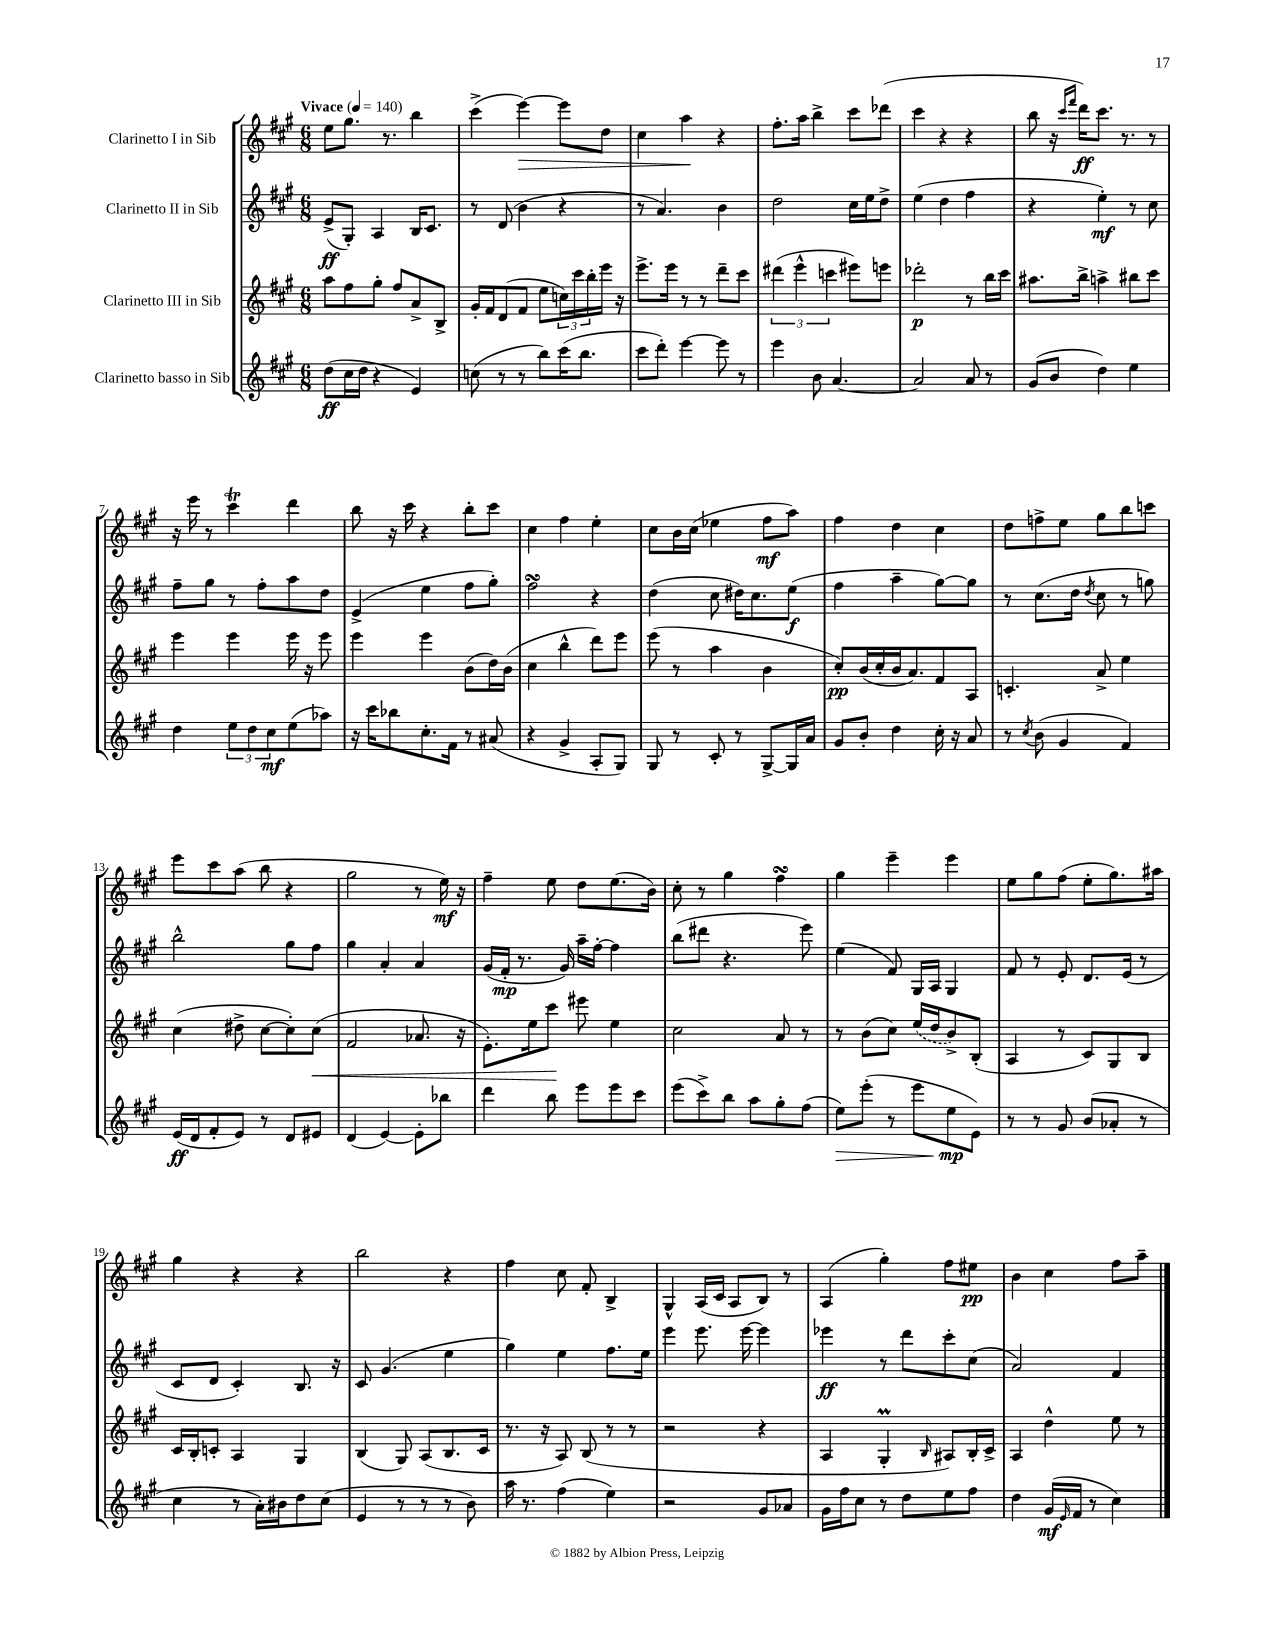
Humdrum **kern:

**kern	**dynam	**kern	**dynam	**kern	**dynam	**kern	**dynam
*part4	*part4	*part3	*part3	*part2	*part2	*part1	*part1
*staff4	*staff4	*staff3	*staff3	*staff2	*staff2	*staff1	*staff1
*I"Clarinetto basso in Sib	*	*I"Clarinetto III in Sib	*	*I"Clarinetto II in Sib	*	*I"Clarinetto I in Sib	*
*clefG2	*	*clefG2	*	*clefG2	*	*clefG2	*
*k[f#c#g#]	*	*k[f#c#g#]	*	*k[f#c#g#]	*	*k[f#c#g#]	*
*M6/8	*	*M6/8	*	*M6/8	*	*M6/8	*
*MM140	*	*MM140	*	*MM140	*	*MM140	*
=1	=1	=1	=1	=1	=1	=1	=1
!	!	!	!	!	!	!LO:TX:a:B:t=Vivace	!
(8dd\L	ff	8aa\L	.	(8e^/L	ff	8ee\L	.
16cc#\L	.	8ff#\	.	8G#'/J)	.	8.gg#\J	.
16dd\JJ	.	.	.	.	.	.	.
4r	.	8gg#'\J	.	4A/	.	.	.
.	.	.	.	.	.	8.r	.
.	.	8ff#/L	.	.	.	.	.
4e/)	.	8a^/	.	16B/KL	.	4bb\	.
.	.	.	.	8.c#/J	.	.	.
.	.	8B^/J	.	.	.	.	.
=2	=2	=2	=2	=2	=2	=2	=2
(8ccn\	.	16g#'/LL	.	8r	.	(4ccc#^\	.
.	.	16f#/J	.	.	.	.	.
8r	.	(8d/	.	(8d/	.	.	.
!	!	!	!	!	!	!	!LO:HP:b
8r	.	8f#/J	.	4b\	.	[4eee\)	>
8bb\L)	.	8ee\L	.	.	.	.	.
(16ccc#\K	.	24ccn\L)	.	4r	.	8eee\L]	.
.	.	24ccc#\	.	.	.	.	.
8.bb\J	.	.	.	.	.	.	.
.	.	24bb'\	.	.	.	.	.
.	.	16eee\JJ	.	.	.	8dd\J	.
.	.	16r	.	.	.	.	.
=3	=3	=3	=3	=3	=3	=3	=3
8ccc#\L	.	8.eee^\L	.	8r	.	4cc#\	.
8ddd'\J)	.	.	.	4.a/)	.	.	.
.	.	16eee\Jk	.	.	.	.	.
[4eee\	.	8r	.	.	.	4aa\	.
.	.	8r	.	.	.	.	.
8eee\]	.	8ddd~\L	.	4b\	.	4r	]
8r	.	8ccc#\J	.	.	.	.	.
=4	=4	=4	=4	=4	=4	=4	=4
4eee\	.	(6ddd#X\	.	2dd\	.	8.ff#'\L	.
.	.	6eee^^\	.	.	.	.	.
.	.	.	.	.	.	16aa\Jk	.
8b\	.	.	.	.	.	4bb^\	.
.	.	6cccn\	.	.	.	.	.
[4.a/	.	.	.	.	.	.	.
.	.	8eee#X\L)	.	16cc#\LL	.	8ccc#\L	.
.	.	.	.	16ee\J	.	.	.
.	.	8eeen\J	.	8dd^\J	.	(8ddd-X\J	.
=5	=5	=5	=5	=5	=5	=5	=5
2a/]	.	2ddd-X'\	p	(4ee\	.	4ccc#\	.
.	.	.	.	4dd\	.	4r	.
8a/	.	8r	.	4ff#\	.	4r	.
8r	.	16bb\LL	.	.	.	.	.
.	.	16ccc#\JJ	.	.	.	.	.
=6	=6	=6	=6	=6	=6	=6	=6
(8g#/L	.	8.aa#X\L	.	4r	.	8bb\	.
8b/J	.	.	.	.	.	16r	.
.	.	.	.	.	.	16qqccc#/LL	.
.	.	.	.	.	.	16qqfff#/JJ	.
.	.	16bb^\Jk	.	.	.	16ddd\KL)	ff
4dd\)	.	4aan^\	.	4ee'\)	mf	8.ccc#\J	.
.	.	.	.	.	.	8.r	.
4ee\	.	8bb#X\L	.	8r	.	.	.
.	.	8ccc#\J	.	8cc#\	.	8r	.
!!LO:LB:g=z
=7	=7	=7	=7	=7	=7	=7	=7
4dd\	.	4eee\	.	8ff#~\L	.	16r	.
.	.	.	.	.	.	16eee\	.
.	.	.	.	8gg#\J	.	8r	.
12ee\L	.	4eee\	.	8r	.	4ccc#t\	.
12dd\	.	.	.	.	.	.	.
.	.	.	.	8ff#'\L	.	.	.
12cc#\	mf	.	.	.	.	.	.
(8ee\	.	16eee\	.	8aa\	.	4ddd\	.
.	.	16r	.	.	.	.	.
8aa-X\J)	.	8eee\	.	8dd\J	.	.	.
=8	=8	=8	=8	=8	=8	=8	=8
16r	.	4eee\	.	(4e^/	.	8bb\	.
16ccc#\KL	.	.	.	.	.	.	.
8bb-X\	.	.	.	.	.	16r	.
.	.	.	.	.	.	16ccc#\	.
8.cc#'\	.	4eee\	.	4ee\	.	4r	.
16f#\Jk	.	.	.	.	.	.	.
8r	.	(8b\L	.	8ff#\L	.	8bb'\L	.
(8a#X/	.	16dd\L)	.	8gg#'\J)	.	8ccc#\J	.
.	.	(16b\JJ	.	.	.	.	.
=9	=9	=9	=9	=9	=9	=9	=9
4r	.	4cc#\	.	2ff#sSSS\	.	4cc#\	.
4g#^/	.	4bb^^\	.	.	.	4ff#\	.
8A'/L	.	8ddd\L)	.	4r	.	4ee'\	.
8G#/J)	.	8eee\J	.	.	.	.	.
=10	=10	=10	=10	=10	=10	=10	=10
8G#/	.	(8eee\	.	(4dd\	.	8cc#\L	.
8r	.	8r	.	.	.	16b\L	.
.	.	.	.	.	.	(16cc#\JJ	.
8c#'/	.	4aa\	.	8cc#\	.	4ee-X\	.
8r	.	.	.	16dd#X\KL)	.	.	.
.	.	.	.	8.cc#\	.	.	.
[8G#^/L	.	4b\	.	.	.	8ff#\L	mf
16G#/L]	.	.	.	(8ee\J	f	8aa\J)	.
16a/JJ	.	.	.	.	.	.	.
=11	=11	=11	=11	=11	=11	=11	=11
8g#/L	.	8cc#'/L)	pp	4ff#\	.	4ff#\	.
8b'/J	.	(16b/L	.	.	.	.	.
.	.	16cc#'/	.	.	.	.	.
4dd\	.	16b/J	.	4aa~\	.	4dd\	.
.	.	8.a/)	.	.	.	.	.
16cc#'\	.	8f#/	.	[8gg#\L)	.	4cc#\	.
16r	.	.	.	.	.	.	.
8a/	.	8A/J	.	8gg#\J]	.	.	.
=12	=12	=12	=12	=12	=12	=12	=12
8r	.	4.cn'/	.	8r	.	8dd\L	.
8qcc#/	.	.	.	.	.	.	.
(8b\	.	.	.	(8.cc#\L	.	8ffn^\	.
4g#/	.	.	.	.	.	8ee\J	.
.	.	.	.	16dd\Jk	.	.	.
.	.	.	.	8qdd/	.	.	.
.	.	8a^/	.	8cc#\	.	8gg#\L	.
4f#/)	.	4ee\	.	8r	.	8bb\	.
.	.	.	.	8ggn\)	.	8cccn\J	.
!!LO:LB:g=z
=13	=13	=13	=13	=13	=13	=13	=13
(16e/LL	ff	(4cc#\	.	2bb^^\	.	8eee\L	.
16d/J	.	.	.	.	.	.	.
8f#'/	.	.	.	.	.	8ccc#\	.
8e/J)	.	8dd#X^\	.	.	.	(8aa\J	.
8r	.	[8cc#\L	.	.	.	8bb\	.
8d/L	.	8cc#'\])	.	8gg#\L	.	4r	.
!	!	!	!LO:HP:b	!	!	!	!
8e#X/J	.	(8cc#\J	<	8ff#\J	.	.	.
=14	=14	=14	=14	=14	=14	=14	=14
(4d/	.	2f#/	.	4gg#\	.	2gg#\	.
[4e/)	.	.	.	4a'/	.	.	.
8e'\L]	.	8.a-X/	.	4a/	.	8r	.
8bb-X\J	.	.	.	.	.	16ee\)	mf
.	.	16r	.	.	.	16r	.
=15	=15	=15	=15	=15	=15	=15	=15
4ddd\	.	8.e'\L)	.	(16g#/LL	.	4ff#~\	.
.	.	.	.	16f#'/JJ	mp	.	.
.	.	.	.	8.r	.	.	.
.	.	16ee\k	.	.	.	.	.
8bb\	.	8ccc#\J	.	.	.	8ee\	.
.	.	.	.	16g#/)	.	.	.
8eee\L	.	8eee#X\	[	16aa~\LL	.	8dd\L	.
.	.	.	.	[16ff#'\JJ	.	.	.
8eee\	.	4ee\	.	4ff#\]	.	(8.ee\	.
8ccc#\J	.	.	.	.	.	.	.
.	.	.	.	.	.	16b\Jk)	.
=16	=16	=16	=16	=16	=16	=16	=16
(8eee\L	.	2cc#\	.	(8bb\L	.	8cc#'\	.
8ccc#^\)	.	.	.	8ddd#X\J	.	8r	.
8bb\J	.	.	.	4.r	.	4gg#\	.
8aa\L	.	.	.	.	.	.	.
8gg#'\	.	8a/	.	.	.	4ff#sSSS\	.
(8ff#\J	.	8r	.	8eee\)	.	.	.
=17	=17	=17	=17	=17	=17	=17	=17
!	!LO:HP:b	!	!	!	!	!	!
8ee\L)	>	8r	.	(4ee\	.	4gg#\	.
(8eee'\J	.	(8b\L	.	.	.	.	.
8r	.	8cc#\J)	.	8f#/)	.	4eee~\	.
8eee\L	.	(16ee/LL	.	16G#/LL	.	.	.
.	.	16dd/J	.	16A/JJ	.	.	.
8ee\	mp	8b^/)	.	4G#/	.	4eee\	.
8e\J)	]	(8B'/J	.	.	.	.	.
=18	=18	=18	=18	=18	=18	=18	=18
8r	.	4A/	.	8f#/	.	8ee\L	.
8r	.	.	.	8r	.	8gg#\	.
8g#/	.	8r	.	8e'/	.	(8ff#\J	.
(8b/L	.	8c#/L)	.	8.d/L	.	8ee'\L	.
8a-X'/J	.	8G#/	.	.	.	8.gg#\)	.
.	.	.	.	(16e/Jk	.	.	.
8r	.	8B/J	.	8r	.	.	.
.	.	.	.	.	.	16aa#X\Jk	.
!!LO:LB:g=z
=19	=19	=19	=19	=19	=19	=19	=19
4cc#\	.	16c#/LL	.	8c#/L	.	4gg#\	.
.	.	16B'/J	.	.	.	.	.
.	.	8cn'/J	.	8d/J	.	.	.
8r	.	4A/	.	4c#'/)	.	4r	.
16a'\LL)	.	.	.	.	.	.	.
16b#X\J	.	.	.	.	.	.	.
8dd\	.	4G#/	.	8.B/	.	4r	.
(8cc#\J	.	.	.	.	.	.	.
.	.	.	.	16r	.	.	.
=20	=20	=20	=20	=20	=20	=20	=20
4e/	.	(4B/	.	8c#/	.	2bb\	.
.	.	.	.	(4.g#/	.	.	.
8r	.	8G#/)	.	.	.	.	.
8r	.	(8A/L	.	.	.	.	.
8r	.	8.B/	.	4ee\	.	4r	.
8b\)	.	.	.	.	.	.	.
.	.	16c#/Jk	.	.	.	.	.
=21	=21	=21	=21	=21	=21	=21	=21
16aa\	.	8.r	.	4gg#\)	.	4ff#\	.
8.r	.	.	.	.	.	.	.
.	.	16r	.	.	.	.	.
(4ff#\	.	8A/)	.	4ee\	.	8cc#\	.
.	.	(8B/	.	.	.	8f#'/	.
4ee\)	.	8r	.	8.ff#\L	.	4B^/	.
.	.	8r	.	.	.	.	.
.	.	.	.	16ee\Jk	.	.	.
=22	=22	=22	=22	=22	=22	=22	=22
2r	.	2r	.	4eee\	.	4G#^^/	.
.	.	.	.	8.eee\	.	(16A/LL	.
.	.	.	.	.	.	16c#/JJ	.
.	.	.	.	.	.	8A/L	.
.	.	.	.	[16eee\	.	.	.
8g#/L	.	4r	.	4eee\]	.	8B/J)	.
8a-X/J	.	.	.	.	.	8r	.
=23	=23	=23	=23	=23	=23	=23	=23
16g#\LL	.	4A/	.	4eee-X\	ff	(4A/	.
16ff#\J	.	.	.	.	.	.	.
8cc#\J	.	.	.	.	.	.	.
8r	.	4G#m'/	.	8r	.	4gg#'\)	.
8dd\L	.	.	.	8ddd\L	.	.	.
.	.	16qqB/	.	.	.	.	.
8ee\	.	8A#X/L)	.	8ccc#'\	.	8ff#\L	.
8ff#\J	.	16B'/L	.	(8cc#\J	.	8ee#X\J	pp
.	.	16c#^/JJ	.	.	.	.	.
=24	=24	=24	=24	=24	=24	=24	=24
4dd\	.	4A/	.	2a/)	.	4b\	.
(16g#/LL	mf	4dd^^\	.	.	.	4cc#\	.
16qqe/	.	.	.	.	.	.	.
16f#/JJ	.	.	.	.	.	.	.
8r	.	.	.	.	.	.	.
4cc#\)	.	8ee\	.	4f#/	.	8ff#\L	.
.	.	8r	.	.	.	8aa~\J	.
==	==	==	==	==	==	==	==
*-	*-	*-	*-	*-	*-	*-	*-
